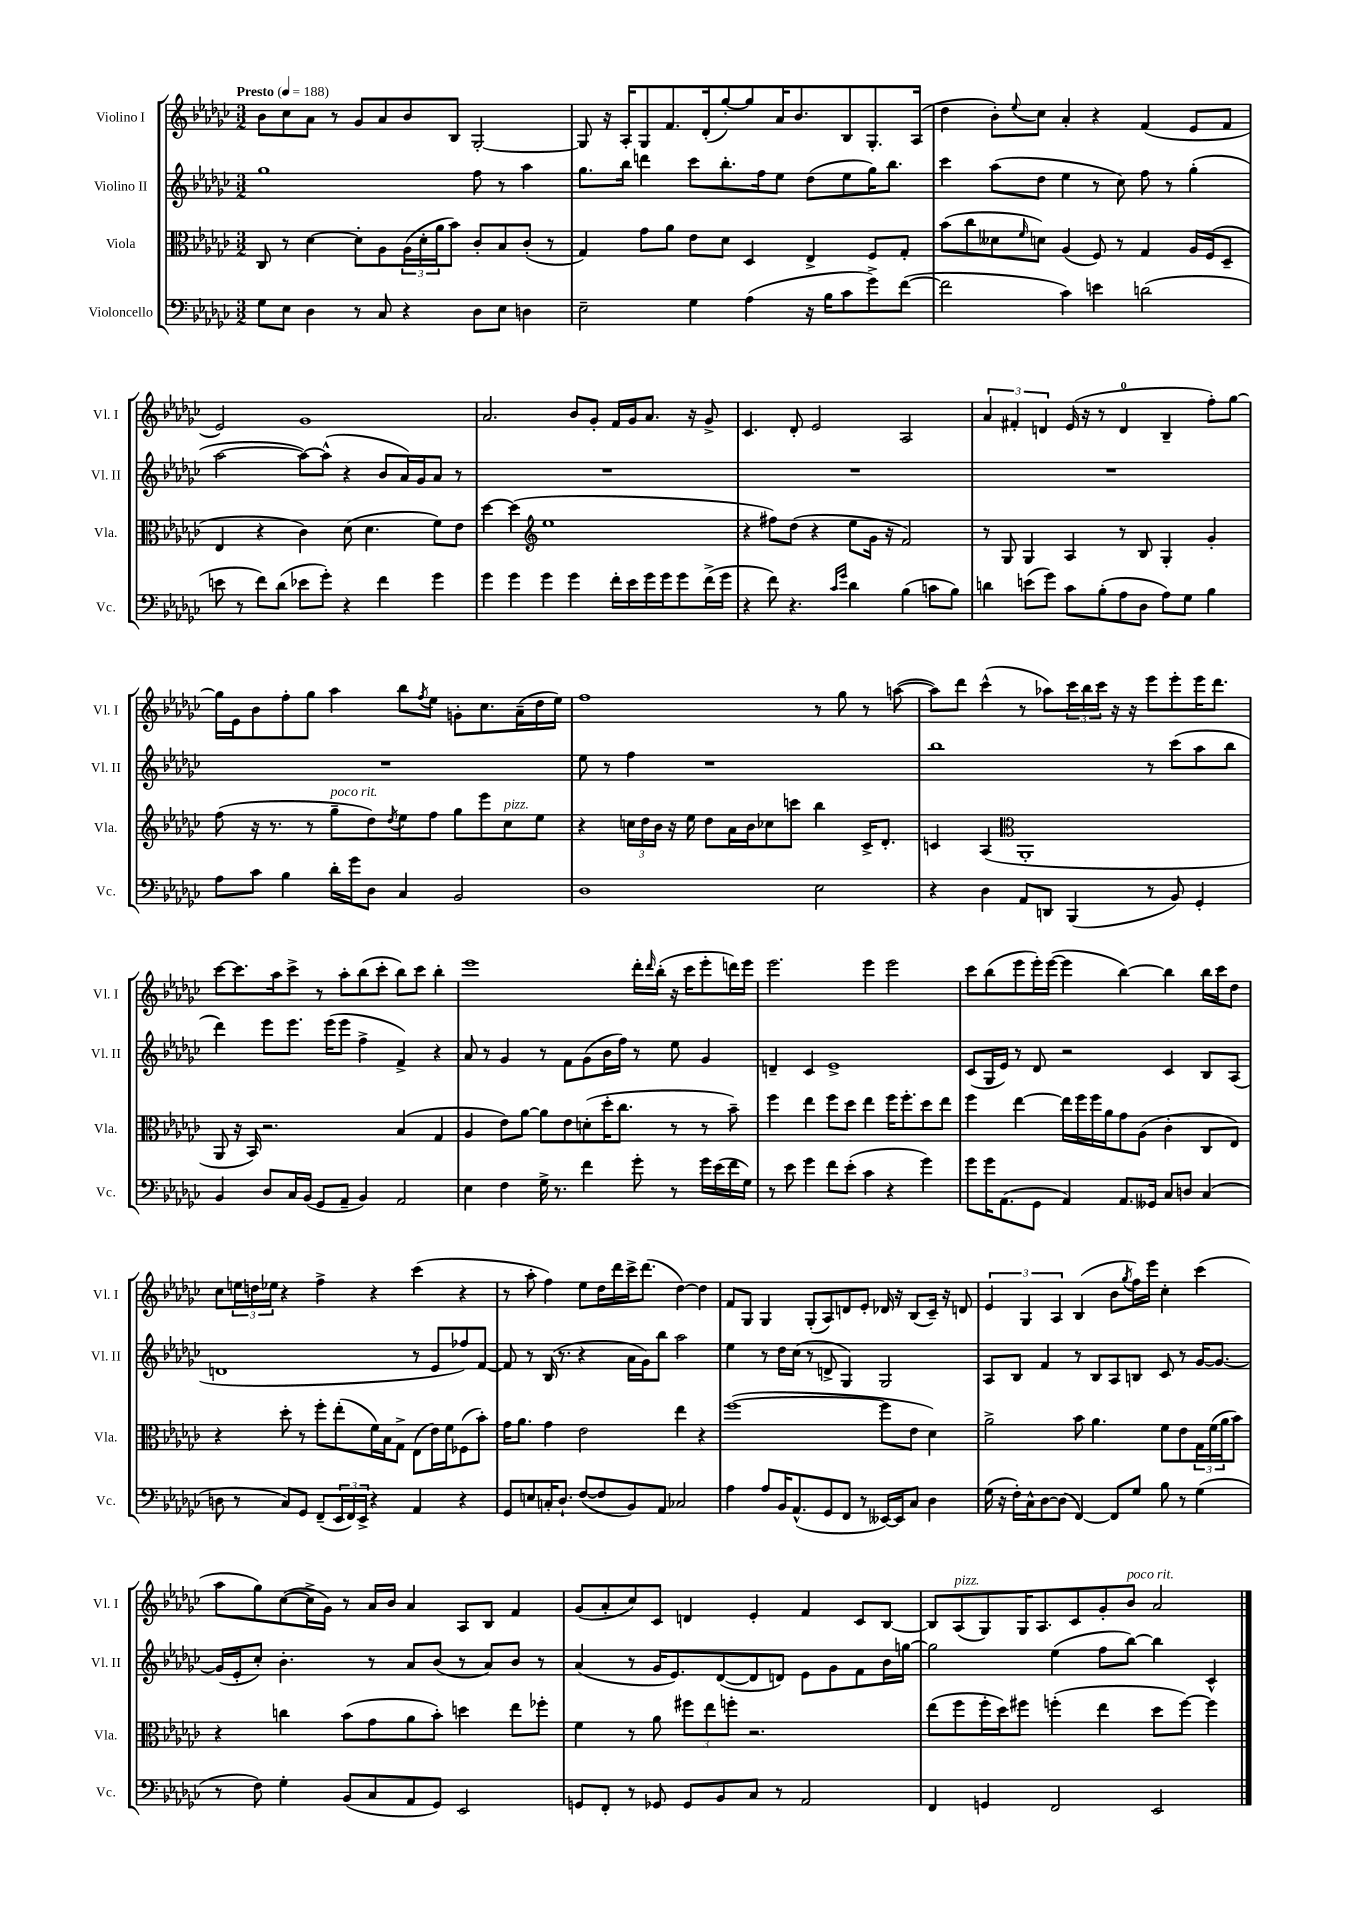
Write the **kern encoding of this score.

**kern	**kern	**kern	**kern
*staff4	*staff3	*staff2	*staff1
*clefF4	*clefC3	*clefG2	*clefG2
*k[b-e-a-d-g-c-]	*k[b-e-a-d-g-c-]	*k[b-e-a-d-g-c-]	*k[b-e-a-d-g-c-]
*M3/2	*M3/2	*M3/2	*M3/2
*MM188	*MM188	*MM188	*MM188
8G-	8C-	1gg-	8b-
8E-	8r	.	8cc-
4D-	[4d-	.	8a-
.	.	.	8r
8r	8d-']	.	8g-
8C-	8A-	.	8a-
4r	(24A-	.	8b-
.	24d-'	.	.
.	24a-	.	.
.	8b-)	.	8B-
8D-	8c-'	8ff	[2G-'
8E-	8B-	8r	.
4D	(8c-'	4aa-	.
.	8r	.	.
=	=	=	=
2E-~	4G-)	8.gg-	8G-]
.	.	.	16r
.	.	16bb-	16A-'
.	8g-	4ddd	8G-
.	8a-	.	8.f
4G-	8e-	8ccc-	.
.	.	.	(16d-'
.	8d-	8.bb-'	[8gg-')
(4A-	4D-	.	8gg-]
.	.	16ff	.
.	.	8ee-	16a-
.	.	.	8.b-
16r	4E-^	(8dd-	.
16B-	.	.	.
8c-	.	8ee-	8B-
8g-^)	8F	16gg-)	8.G-'
.	.	8.bb-	.
([8f	8G-'	.	.
.	.	.	(16A-
=	=	=	=
2f]	(8b-	4ccc-	4dd-
.	8cc-	.	.
.	8d--	(8aa-	8b-')
.	16qqf	.	8qqee-
.	8d)	8dd-	8cc-
4c-)	(4A-	4ee-	4a-'
4e	8F)	8r	4r
.	8r	8cc-)	.
(2d	4G-	8ff	(4f
.	.	8r	.
.	16A-	(4gg-'	8e-
.	(16F	.	.
.	8D-~	.	8f
=	=	=	=
8e	4E-	[2aa-	2e-)
8r	.	.	.
8f)	4r	.	.
(8d-	.	.	.
8e-	4c-)	8aa-_)	1g-
8g-')	.	(8aa-^^]	.
4r	(8d-	4r	.
.	4.d-	.	.
4f	.	8b-	.
.	.	16a-)	.
.	.	16g-	.
4g-	8f)	8a-	.
.	8e-	8r	.
=	=	=	=
4g-	[4dd-	1.r	2.a-
4g-	(4dd-]	.	.
*	*clefG2	*	*
4g-	1ee-	.	.
4g-	.	.	8b-
.	.	.	8g-'
16f'	.	.	16f
16e-	.	.	16g-
16g-	.	.	8.a-
16g-	.	.	.
8g-	.	.	.
.	.	.	16r
(16f^	.	.	8g-^
16g-	.	.	.
=	=	=	=
4r	4r	1.r	4.c-
8f)	8ff#)	.	.
4.r	(8dd-	.	8d-'
.	4r	.	2e-
16qqc-	.	.	.
16qqg-	.	.	.
4d-	8ee-	.	.
.	16g-	.	.
.	16r	.	.
(4B-	2f)	.	2A-
8c	.	.	.
8B-)	.	.	.
=	=	=	=
4d	8r	1.r	6a-
.	8G-	.	.
.	.	.	6f#'
(8e	4G-	.	.
.	.	.	6d
8g-)	.	.	.
8c-	4A-	.	(16e-
.	.	.	16r
(8B-'	.	.	8r
8A-	8r	.	4d
8D-	8B-	.	.
8A-)	4G-'	.	4B-~
8G-	.	.	.
4B-	4g-'	.	8ff')
.	.	.	[8gg-
=	=	=	=
8A-	(8ff	1.r	16gg-]
.	.	.	16e-
8c-	16r	.	8b-
.	8.r	.	.
4B-	.	.	8ff'
.	8r	.	8gg-
16d-'	8gg-~	.	4aa-
16g-	.	.	.
8D-	8dd-)	.	.
.	8qdd-	.	.
4C-	8ee-	.	8bb-
.	.	.	8qff
.	8ff	.	8ee-
2BB-	8gg-	.	8g'
.	8eee-	.	8.cc-
.	8cc-	.	.
.	.	.	(16a-~
.	8ee-	.	16dd-
.	.	.	16ee-)
=	=	=	=
1D-	4r	8ee-	1ff
.	.	8r	.
.	24cc	4ff	.
.	24dd-	.	.
.	24b-	.	.
.	16r	.	.
.	16ee-	.	.
.	8dd-	1r	.
.	16a-	.	.
.	16b-	.	.
.	8cc-	.	.
.	8ccc	.	.
2E-	4bb-	.	8r
.	.	.	8gg-
.	16c-^	.	8r
.	8.d-'	.	.
.	.	.	([8aa
=	=	=	=
4r	4c	1bb-	8aa])
.	.	.	8ddd-
4D-	(4A-	.	(4ccc-^^
*	*clefC3	*	*
8AA-	1AA-'	.	8r
8DD	.	.	8aa-)
(4BBB-	.	.	24ccc-
.	.	.	24bb-
.	.	.	24ccc-
.	.	.	16r
.	.	.	16r
8r	.	8r	8eee-
8BB-)	.	(8ccc-	8eee-'
4GG-'	.	8aa-	16eee-
.	.	.	8.ddd-
.	.	8bb-	.
=	=	=	=
4BB-	8AA-	4ddd-)	[8ccc-
.	16r	.	8.ccc-]
.	16BB-)	.	.
8D-	2.r	8eee-	.
.	.	.	16aa-
16C-	.	8.eee-	8ccc-^
(16BB-	.	.	.
8GG-	.	.	8r
.	.	(16eee-	.
8AA-~	.	8eee-	8aa-'
4BB-)	.	4ff^	(8bb-
.	.	.	8ccc-'
2AA-	(4B-	4f^)	8bb-)
.	.	.	8ccc-
.	4G-	4r	4bb-'
=	=	=	=
4E-	4A-	8a-	1eee-
.	.	8r	.
4F	8e-)	4g-	.
.	[8a-	.	.
16G-^	8a-]	8r	.
8.r	.	.	.
.	8e-	8f	.
4f	(8d'	(8g-	.
.	16dd-'	16b-	.
.	8.cc-	16ff)	.
8g-'	.	8r	16ddd-'
.	.	.	16qqddd-
.	.	.	(16bb-'
8r	8r	8ee-	16r
.	.	.	16ccc-
16g-	8r	4g-	8eee-'
(16e-	.	.	.
16f	8b-~)	.	16ddd)
16G-)	.	.	16eee-
=	=	=	=
8r	4ff	4d~	2.eee-
8e-	.	.	.
4g-	4ee-	4c-	.
8f	8ff	1e-^	.
(8e-'	8dd-	.	.
4c-	4ee-	.	4eee-
4r	16ff	.	2eee-
.	8.ff'	.	.
4g-)	8dd-	.	.
.	8ee-	.	.
=	=	=	=
8g-	4ff	(8c-	8ccc-
16g-	.	16G-	(8bb-
(8.AA-	.	16e-)	.
.	[4ee-	8r	8eee-
8GG-	.	8d-	16eee-')
.	.	.	([16eee-
4AA-)	16ee-]	2r	4eee-]
.	16ff	.	.
.	16ff	.	.
.	16a-	.	.
8.AA-	8g-	.	[4bb-)
.	(8A-	.	.
16GG--	.	.	.
8C-	4c-'	4c-	4bb-]
8D	.	.	.
(4C-	8C-	8B-	16bb-
.	.	.	16ccc-
.	8E-)	(8A-	8dd-
=	=	=	=
8D	4r	1d	8cc-
8r	.	.	24ee
.	.	.	24dd
.	.	.	24ee-
8C-)	8dd-'	.	4r
8GG-	8r	.	.
(8FF~	8ff'	.	4ff^
24EE-	(8ee-'	.	.
24FF)	.	.	.
24EE-^	.	.	.
4r	16f)	.	4r
.	16B-	.	.
.	8G-^	.	.
4AA-	(8E-	8r	(4ccc-
.	16e-)	8e-	.
.	16f	.	.
4r	(8F-	8ff-)	4r
.	8b-')	[8f	.
=	=	=	=
8GG-	16g-	8f]	8r
.	8.a-	.	.
8E	.	8r	8aa-'
16C'	4g-	(16B-	4ff)
8.D-`	.	8.r	.
([8F	2e-	4r	8ee-
8F]	.	.	16dd-
.	.	.	16ddd-
8BB-)	.	16a-	16ccc-^
.	.	16g-)	(8.ddd-
8AA-	.	8bb-	.
2C-	4ee-	2aa-	[4dd-)
.	4r	.	4dd-]
=	=	=	=
4A-	([1ff	4ee-	8f
.	.	.	8G-
8A-	.	8r	4G-
16BB-	.	16dd-	.
(8.AA-^^	.	(16cc-	.
.	.	8r	(8G-'
8GG-	.	8d^	8A-)
8FF	.	4G-)	8d
8r	.	.	8e-'
[16EE--)	8ff]	2G-	16d-
16EE--]	.	.	16r
8C-	8e-	.	(8B-
4D-	4d-)	.	16c-~)
.	.	.	16r
.	.	.	8d
=	=	=	=
(16G-	2a-^	8A-	6e-
16r	.	.	.
16F')	.	8B-	.
.	.	.	6G-
16C-^^	.	.	.
[8D-	.	4f	.
.	.	.	6A-
(8D-]	.	.	.
[4FF)	8b-	8r	(4B-
.	4.a-	8B-	.
8FF]	.	8A-	8b-
.	.	.	8qgg-
8G-	.	8B	16ff)
.	.	.	16eee-
8B-	8f	8c-	4cc-'
8r	8e-	8r	.
(4G-	24G-	[16g-	(4ccc-
.	(24f	.	.
.	.	8.g-_	.
.	24a-	.	.
.	8b-)	.	.
=	=	=	=
8r	4r	(16g-]	8aa-
.	.	16e-'	.
8F)	.	8cc-')	8gg-)
4G-'	4cc	4.b-'	([8cc-
.	.	.	16cc-^]
.	.	.	16g-)
(8BB-	(8b-	.	8r
8C-	8g-	8r	16a-
.	.	.	16b-
8AA-	8a-	8a-	4a-
8GG-)	8b-')	(8b-	.
2EE-	4dd	8r	8A-
.	.	8a-)	8B-
.	8ee-	8b-	4f
.	8ff-'	8r	.
=	=	=	=
8GG	4f	(4a-	(8g-
8FF'	.	.	8a-'
8r	8r	8r	8cc-)
8GG-	8a-	16g-	8c-
.	.	8.e-)	.
8GG-	12ff#	.	4d
.	12ee-	.	.
8BB-	.	([8d-	.
.	12ff'	.	.
8C-	2.r	8d-]	4e-'
8r	.	8d)	.
2AA-	.	8e-	4f
.	.	8g-	.
.	.	8f	8c-
.	.	16b-	[8B-
.	.	[16gg	.
=	=	=	=
4FF	(8ee-	2gg]	8B-]
.	8ff	.	(8A-
4GG	16ff'	.	8G-)
.	16dd-)	.	.
.	8ff#	.	16G-
.	.	.	8.A-
2FF	(4ff'	(4ee-	.
.	.	.	8c-
.	4ee-	8ff	8g-'
.	.	[8bb-)	8b-
2EE-	8dd-	4bb-]	2a-
.	[8ff)	.	.
.	4ff]	4c-^^	.
==	==	==	==
*-	*-	*-	*-
